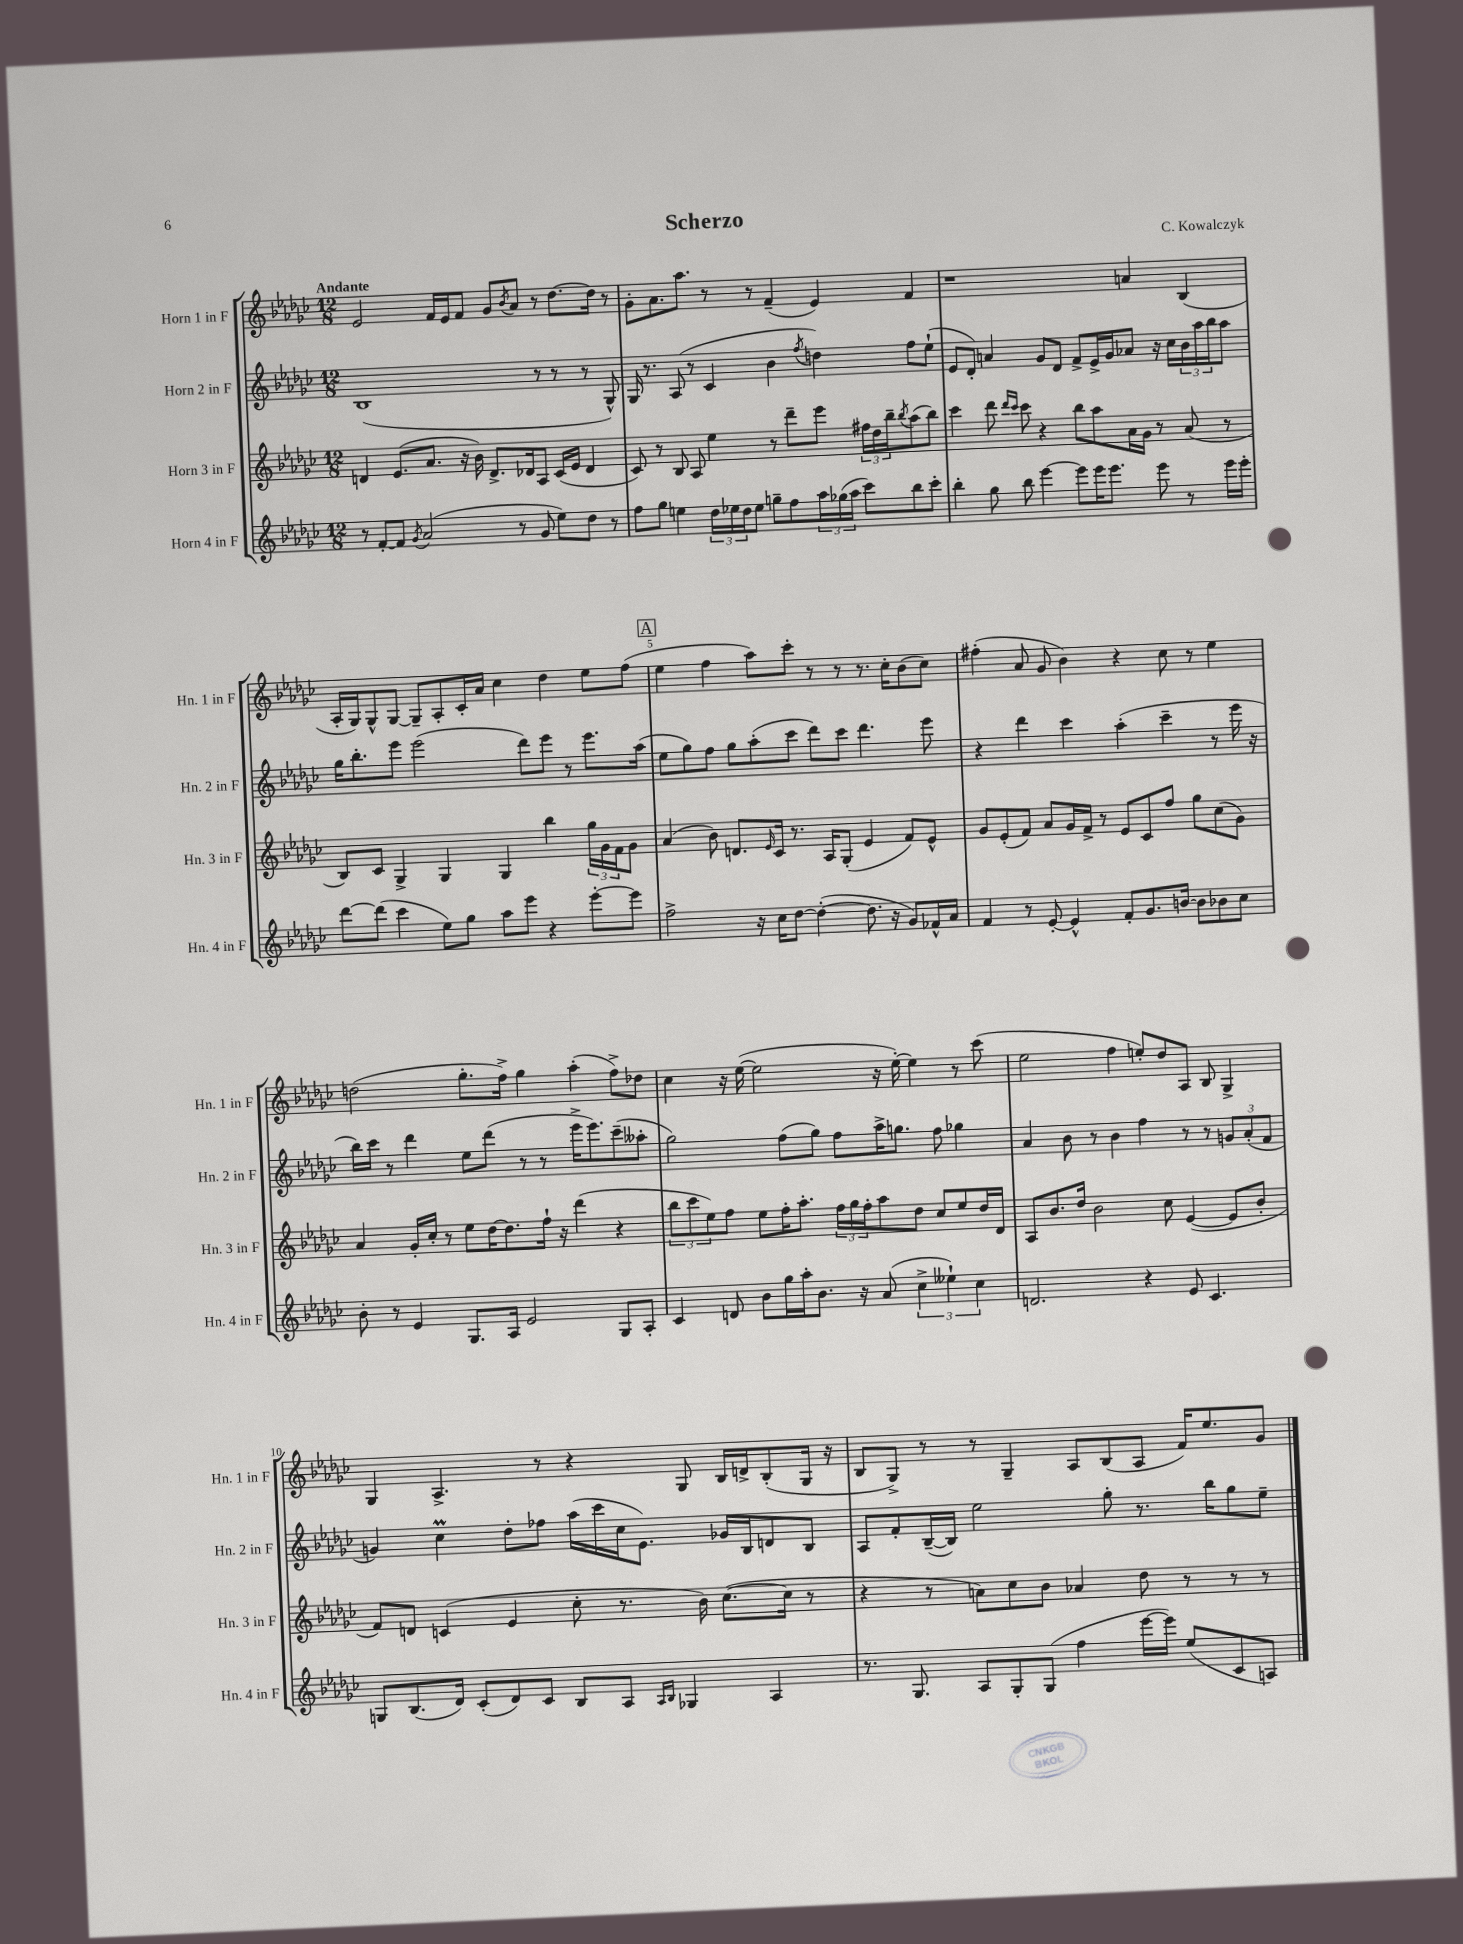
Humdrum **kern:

**kern	**kern	**kern	**kern
*part4	*part3	*part2	*part1
*staff4	*staff3	*staff2	*staff1
*I"Horn 4 in F	*I"Horn 3 in F	*I"Horn 2 in F	*I"Horn 1 in F
*I'Hn. 4 in F	*I'Hn. 3 in F	*I'Hn. 2 in F	*I'Hn. 1 in F
*clefG2	*clefG2	*clefG2	*clefG2
*k[b-e-a-d-g-c-]	*k[b-e-a-d-g-c-]	*k[b-e-a-d-g-c-]	*k[b-e-a-d-g-c-]
*M12/8	*M12/8	*M12/8	*M12/8
=1	=1	=1	=1
!	!	!	!LO:TX:a:B:t=Andante
8r	4dn/	(1B-	2e-/
[8f'/L	.	.	.
8f/J]	(8.e-/L	.	.
8qg-/	.	.	.
(2a-/	.	.	.
.	8.a-/J	.	.
.	.	.	16f/LL
.	.	.	16e-/J
.	16r	.	8f/J
.	16b-\)	.	.
.	8.d^/L	.	8g-/L
.	.	.	8qb-/
8r	.	.	8a-/J
.	16d-X/k	.	.
8g-/	8A-/J	8r	8r
8ee-\L)	(16c-/LL	8r	[8.dd-\L
.	16e-/JJ	.	.
8dd-\J	4d-/	8r	.
.	.	.	16dd-\Jk]
8r	.	8G-^^/)	8r
=2	=2	=2	=2
8ff\L	8c-/)	16G-/	8g-'\L
.	.	8.r	.
8gg-\J	8r	.	8.a-\
4een\	8B-/	(8A-/	.
.	.	.	8.aa-\J
.	8A-/	8r	.
24dd-\LL	4ee-\	4c-/	8r
24ee-X\	.	.	.
24dd-\J	.	.	.
8ee-\J	.	.	8r
8ggn~\L	8r	4b-\	(4f~/
8ff\	8ddd-~\L	.	.
.	.	8qff/	.
24aa-\L	8eee-\J	4ddn\)	4e-/)
(24gg-X\	.	.	.
24aa-\JJ	.	.	.
8ccc-\L)	24ff#X\LL	.	.
.	24dd-\	.	.
.	24bb-~\J	.	.
.	8qbb-/	.	.
8bb-\	(8aa-\	8ff\L	4f/
8ccc-'\J	8bb-\J)	(8ee-`\J	.
=3	=3	=3	=3
4bb-'\	4ccc-\	8e-/L	1r
.	.	8d-'/J)	.
8gg-\	8ddd-\	4an/	.
.	16qqddd-/LL	.	.
.	16qqccc-/JJ	.	.
8bb-\	8ccc-\	.	.
[4eee-\	4r	8g-/L	.
.	.	8d-/J	.
8eee-\L]	8bb-\L	8f^/L	.
16eee-\K	8aa-\	16e-^/L	.
8.eee-\J	.	16g-/J	.
.	16a-\L	8a-X/J	4an/
.	16g-\JJ	.	.
8eee-\	8r	16r	.
.	.	16cc-\LL	.
8r	(8a-/	24b-\	(4B-/
.	.	24aa-\	.
.	.	24bb-\J	.
16eee-\LL	8r	8aa-\J	.
16eee-'\JJ	.	.	.
!!LO:LB:g=z
=4	=4	=4	=4
[8ddd-\L	8B-/L)	16gg-\KL	16A-'/LL
.	.	8.bb-'\	16G-/J)
(8ddd-\J]	8c-/J	.	8G-^^/
4ccc-\	4G-^/	8eee-\J	[8G-/J
.	.	(2eee-\	8G-~/L]
8ee-\L)	4G-/	.	8A-'/
8gg-\J	.	.	16c-'/L
.	.	.	16a-/JJ
8aa-\L	4G-/	.	4cc-\
8eee-\J	.	8ddd-\L)	.
4r	4bb-\	8eee-\J	4dd-\
.	.	8r	.
[8eee-'\L	24gg-\LL	8.eee-\L	8ee-\L
.	24g-\	.	.
.	24f\J	.	.
8eee-\J]	8g-\J	.	(8ff\J
.	.	(16aa-\Jk	.
!!LO:REH:place=s1:t=A
=5	=5	=5	=5
2ff^\	(4a-/	8ee-\L	4ee-\
.	.	8gg-\)	.
.	8b-\)	8ff\J	4ff\
.	8.dn/L	8gg-\L	.
16r	.	(8aa-'\	8aa-\L)
.	16qqe-/	.	.
16cc-\KL	16c-/Jk	.	.
[8dd-\J	8.r	8ccc-\J	8ccc-'\J
(4dd-'\_	.	8ddd-\L)	8r
.	16A-/KL	.	.
.	(8G-'/J	8ccc-\J	8r
8.dd-\]	4e-/	4.ddd-\	8.r
16r	.	.	16cc-'\KL
8g-/L)	8f/L)	.	(8b-\
16f-X^^/L	8e-^^/J	8eee-\	8cc-\J)
16a-/JJ	.	.	.
=6	=6	=6	=6
4f/	8g-/L	4r	(4ff#X'\
.	(8e-'/	.	.
8r	8f/J)	4ddd-\	8a-/
[8e-'/	8a-/L	.	8g-/
4e-^^/]	16g-/L	4ccc-\	4b-\)
.	16f^/JJ	.	.
.	8r	.	.
8f'/L	8e-/L	(4aa-'\	4r
8.g-/	8c-/	.	.
.	8ff/J	4ccc-~\	8cc-\
[16bn/Jk	.	.	.
8b\L]	8gg-\L	.	8r
8b-X\	(8cc-\	8r	4ee-\
8cc-\J	8g-\J)	16eee-\	.
.	.	16r	.
!!LO:LB:g=z
=7	=7	=7	=7
8b-'\	4a-/	16bb-\LL)	(2ddn\
.	.	16ccc-\JJ	.
8r	.	8r	.
4e-/	16g-'/LL	4ddd-\	.
.	16cc-'/JJ	.	.
.	8r	.	.
8.G-/L	8ee-\L	8ee-\L	8.gg-'\L
.	[16dd-\K	(8ddd-\J	.
16A-/Jk	8.dd-\]	.	16ff^\Jk)
2e-/	.	8r	4gg-\
.	16ff`\Jk	8r	.
.	16r	.	.
.	(4ddd-\	16eee-^\KL	(4aa-'\
.	.	8.eee-\)	.
8G-/L	4r	(8ccc-~\	8ff^\L)
8A-'/J	.	8aa--X'\J	8dd-X\J
=8	=8	=8	=8
4c-/	12bb-\L	2gg-\)	4cc-\
.	12ccc-\	.	.
.	12ee-\)	.	.
8dn/	8ff\J	.	16r
.	.	.	([16ee-\
8b-\L	8ee-\L	.	2ee-\]
16gg-\L	16ff'\K	(8ff\L	.
16aa-'\J	8.aa-'\J	.	.
8.b-\J	.	8gg-\J)	.
.	24ff\LL	8ff\L	.
.	24gg-\	.	.
16r	.	.	.
.	24ff'\J	.	.
(8a-/	8aa-\	16aa-^\K	16r
.	.	8.ggn\J	[16ee-'\)
6cc-^\	8dd-\J	.	4ee-\]
.	8cc-/L	8ff\	.
6ee--X`\)	.	.	.
.	8ee-/	4gg-X\	8r
6cc-\	.	.	.
.	16dd-/L	.	(8ccc-\
.	16d-/JJ	.	.
=9	=9	=9	=9
2.dn/	8A-/L	4a-/	2ee-\
.	8.b-/	.	.
.	.	8b-\	.
.	16dd-/Jk	.	.
.	2b-\	8r	.
.	.	4b-\	4ff\
4r	.	4ff\	8een'/L)
.	8cc-\	.	8dd-/
8e-/	([4e-/	8r	8A-/J
4.c-/	.	8r	8B-/
.	8e-/L]	12gn/L	4G-^/
.	.	(12a-'/	.
.	8b-'/J	.	.
.	.	12f/J	.
!!LO:LB:g=z
=10	=10	=10	=10
8Gn/L	8f/L)	4gn/)	4G-/
(8.B-/	8dn/J	.	.
.	(4cn/	4cc-M\	4.A-^/
16d-/Jk)	.	.	.
(8c-'/L	.	.	.
8d-/)	4e-/	8dd-'\L	.
8c-/J	.	8ff-X\J	8r
8B-/L	8cc-'\	(16aa-\LL	4r
.	.	16ccc-\	.
8A-/J	8.r	16cc-\J	.
.	.	8.e-\J)	.
16qqA-/LL	.	.	.
16qqB-/JJ	.	.	.
4G-X/	.	.	8G-/
.	16b-\)	.	.
.	([8.cc-\L	16g-X/LL	16B-/LL
.	.	16B-/J	16dn^/J
4A-/	.	8dn/	(8B-'/
.	16cc-\Jk]	.	.
.	8r	8B-/J	16G-/Jk
.	.	.	16r
=11	=11	=11	=11
8.r	4r	8A-/L	8B-/L
.	.	8f'/	8G-^/J)
8.G-/	.	.	.
.	8r	([16B-~/L	8r
.	.	16B-/JJ])	.
8A-/L	8an\L)	2ee-\	8r
8G-'/	8cc-\	.	4G-~/
(8G-/J	8b-\J	.	.
4ff\	4a-X/	.	8A-/L
.	.	8gg-'\	(8B-/
[16eee-\LL	8dd-\	8.r	8A-/J
16eee-\JJ])	.	.	.
(8ee-/L	8r	.	16f/KL)
.	.	16bb-\KL	8.ee-/
8c-/	8r	8gg-\	.
8An/J)	8r	8ee-~\J	8g-/J
==	==	==	==
*-	*-	*-	*-
